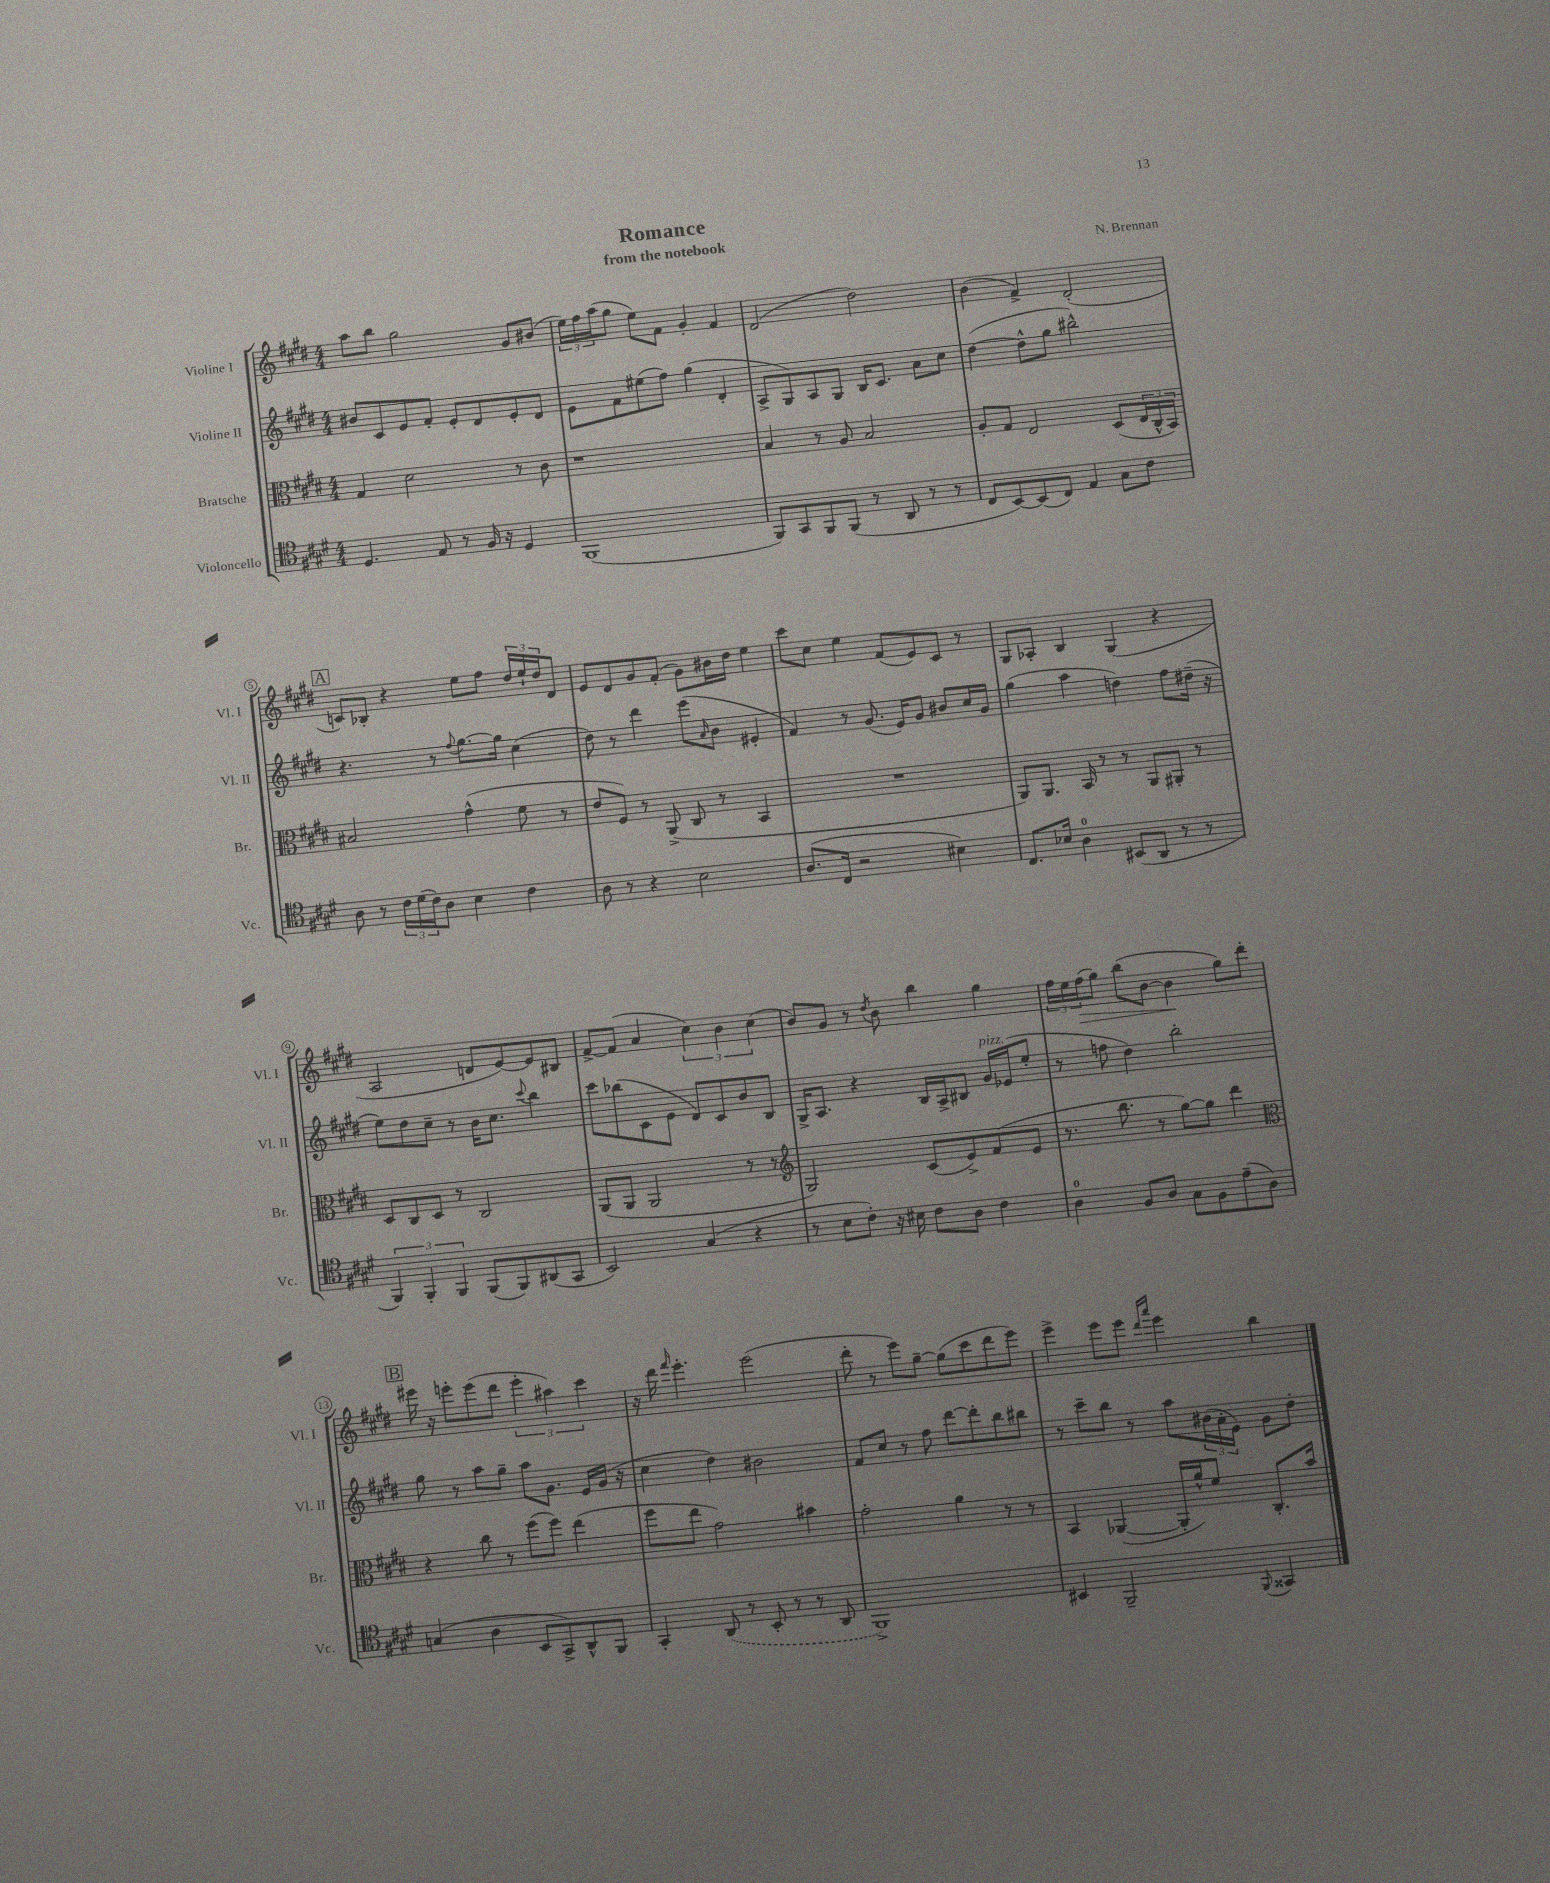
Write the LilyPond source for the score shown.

\header { title = "Romance" composer = "N. Brennan" subtitle = "from the notebook" }
<<
\new StaffGroup <<
\new Staff = "s0" \with { instrumentName = "Violine I" shortInstrumentName = "Vl. I" } {
    \clef treble \key e \major \numericTimeSignature \time 4/4
    a''8 b''8 gis''2 gis'8 bis'8( |
    \tuplet 3/2 { e''16) fis''16 a''16( } gis''8 e''8) fis'8 gis'4-. fis'4 |
    dis'2( dis''2) |
    b'4( fis'4->) dis'2-.( |
    \mark \markup { \box "A" } c'8) bes8-. r4 e''8 fis''8 \tuplet 3/2 { dis''16 e''16-! dis''16 } dis'8 |
    e'8 dis'8 gis'8 fis'8-.( gis'8) bis'16 dis''16 e''4 |
    cis'''8 cis''8 e''4 fis'8( e'8) cis'8 r8 |
    gis8 aes8-. b4 gis4( r4 |
    a2 d'8 e'8~) e'8 bis8 |
    fis'8~-> fis'8( a'4 \tuplet 3/2 { cis''4) b'4 cis''4( } |
    b'8) gis'8 r8 \acciaccatura { dis''8 } b'8 b''4 gis''4 |
    \tuplet 3/2 { fis''16 e''16 fis''16\>( } gis''8) b''8( b'8~ b'4\! gis''8) dis'''8-. |
    \mark \markup { \box "B" } eis'''16 r16 e'''8-. e'''8( dis'''8 \tuplet 3/2 { e'''4-. ais''4) cis'''4 } |
    r16 dis'''16 \grace { fis'''16 } e'''4.-. e'''2( |
    dis'''8-. r8 e'''8) gis''8~-- gis''8( cis'''8 dis'''8 e'''8) |
    e'''4-> e'''8 e'''8 \grace { dis'''16 a'''16 } e'''4 b''4 \bar "|." |
}
\new Staff = "s1" \with { instrumentName = "Violine II" shortInstrumentName = "Vl. II" } {
    \clef treble \key e \major \numericTimeSignature \time 4/4
    bis'8 cis'8 e'8 fis'8-. e'8-. dis'8 e'8-. dis'8 |
    e'8 fis'8 eis''8( fis''8) gis''4( dis'4-. |
    a8-> gis8) a8 gis8 b16 cis'8. a'8 cis''8 |
    dis''4~( dis''8-^ gis''8 bis''2-^) |
    \mark \markup { \box "A" } r4. r8 \appoggiatura { fis''8 } gis''8.~ gis''16 cis''4( |
    dis''8) r8 dis'''4 e'''8( \grace { a'16 } b'8 eis'4-. |
    fis'4) r8 gis'8.( e'16) gis'8 bis'8 cis''16 gis'16 |
    gis''4( a''4 d''4) fis''8 dis''16--( r16 |
    e''8) dis''8 cis''8-- r8 b'16 cis''8. \appoggiatura { cis'''8 } b''4 |
    cis'''8 bes''8( cis'8 e'8 dis'8) cis'8 b'8 b8 |
    gis16-> a8. r4 b16 a16-> bis8 gis'16^\markup { \italic "pizz." } ees'16( e''8-. |
    r8 f''8 dis''4) b''2-. |
    \mark \markup { \box "B" } gis''8 r8 a''8 gis''8-- a''8 gis'8. e'16 gis'16( r16 |
    cis''4 dis''4) bis'2 |
    fis'8 cis''8 r8 fis''8 dis'''8~ dis'''8-. b''8 bis''8 |
    r8 cis'''8-- b''8 r8 a''8 \tuplet 3/2 { bis'16( a'16-. e'16) } gis'8 dis''8-. \bar "|." |
}
\new Staff = "s2" \with { instrumentName = "Bratsche" shortInstrumentName = "Br." } {
    \clef alto \key e \major \numericTimeSignature \time 4/4
    gis4 dis'2 r8 cis'8 |
    r1 |
    b4 r8 a8 b2 |
    a8-. gis8 e2 dis8( \tuplet 3/2 { e16 cis16-^ b,16) } |
    \mark \markup { \box "A" } bis2 gis'4-^( fis'8 r8 |
    e'8 fis8) r8 a,8->( cis8 r8 b,4 |
    R1 |
    a,8) a,8. b,16 r8 r8 a,8 ais,8-. r8 |
    dis8 cis8 dis8 r8 cis2 |
    a,8( a,8 a,2 r8 r8 |
    \clef treble gis2) cis'8( e'8->) fis'8( e'8 |
    r8. b''8. r8 gis''8~) gis''8 dis'''4 |
    \mark \markup { \box "B" } \clef alto r4 cis''8 r8 fis''8( fis''8) e''4( |
    fis''8 e''8 gis'2) bis'4 |
    gis'2-. a'4 r8 r8 |
    b,4 aes,4~( aes,16-. a'16-^) fis'8 cis8.-. b'16 \bar "|." |
}
\new Staff = "s3" \with { instrumentName = "Violoncello" shortInstrumentName = "Vc." } {
    \clef tenor \key e \major \numericTimeSignature \time 4/4
    dis4. e8 r8 fis16 r16 dis4 |
    fis,1( |
    fis,8) gis,8 fis,8 fis,8( r8 a,8 r8 r8 |
    cis8 b,8~) b,8( cis8) e4 gis8 cis'8 |
    \mark \markup { \box "A" } a8 r8 \tuplet 3/2 { cis'16 dis'16( cis'16) } a8 b4 cis'4 |
    a8 r8 r4 b2 |
    a8.( cis16 r2 bis4) |
    cis8. bes16 a4-0 bis,8( a,8 r8 r8 |
    \tuplet 3/2 { fis,4) fis,4-. fis,4 } fis,8( fis,8) ais,8( gis,8 |
    b,2) gis4( r4 |
    r8 b8 cis'8-.) r16 bis16 cis'8 a8 cis'4 |
    a4-0 fis8 a8 gis8 fis8 e'8--( a8) |
    \mark \markup { \box "B" } g4( a4 b,8 gis,8->) a,8-^ fis,8 |
    gis,4-. \once \slurDashed a,8( r8 b,8-. r8 r8 a,8 |
    fis,1->) |
    bis,4 fis,2-- \appoggiatura { fis,8 } gisis,4 \bar "|." |
}
>>
>>
\layout { \context { \Score \override BarNumber.stencil = #(make-stencil-circler 0.1 0.3 ly:text-interface::print) } }
